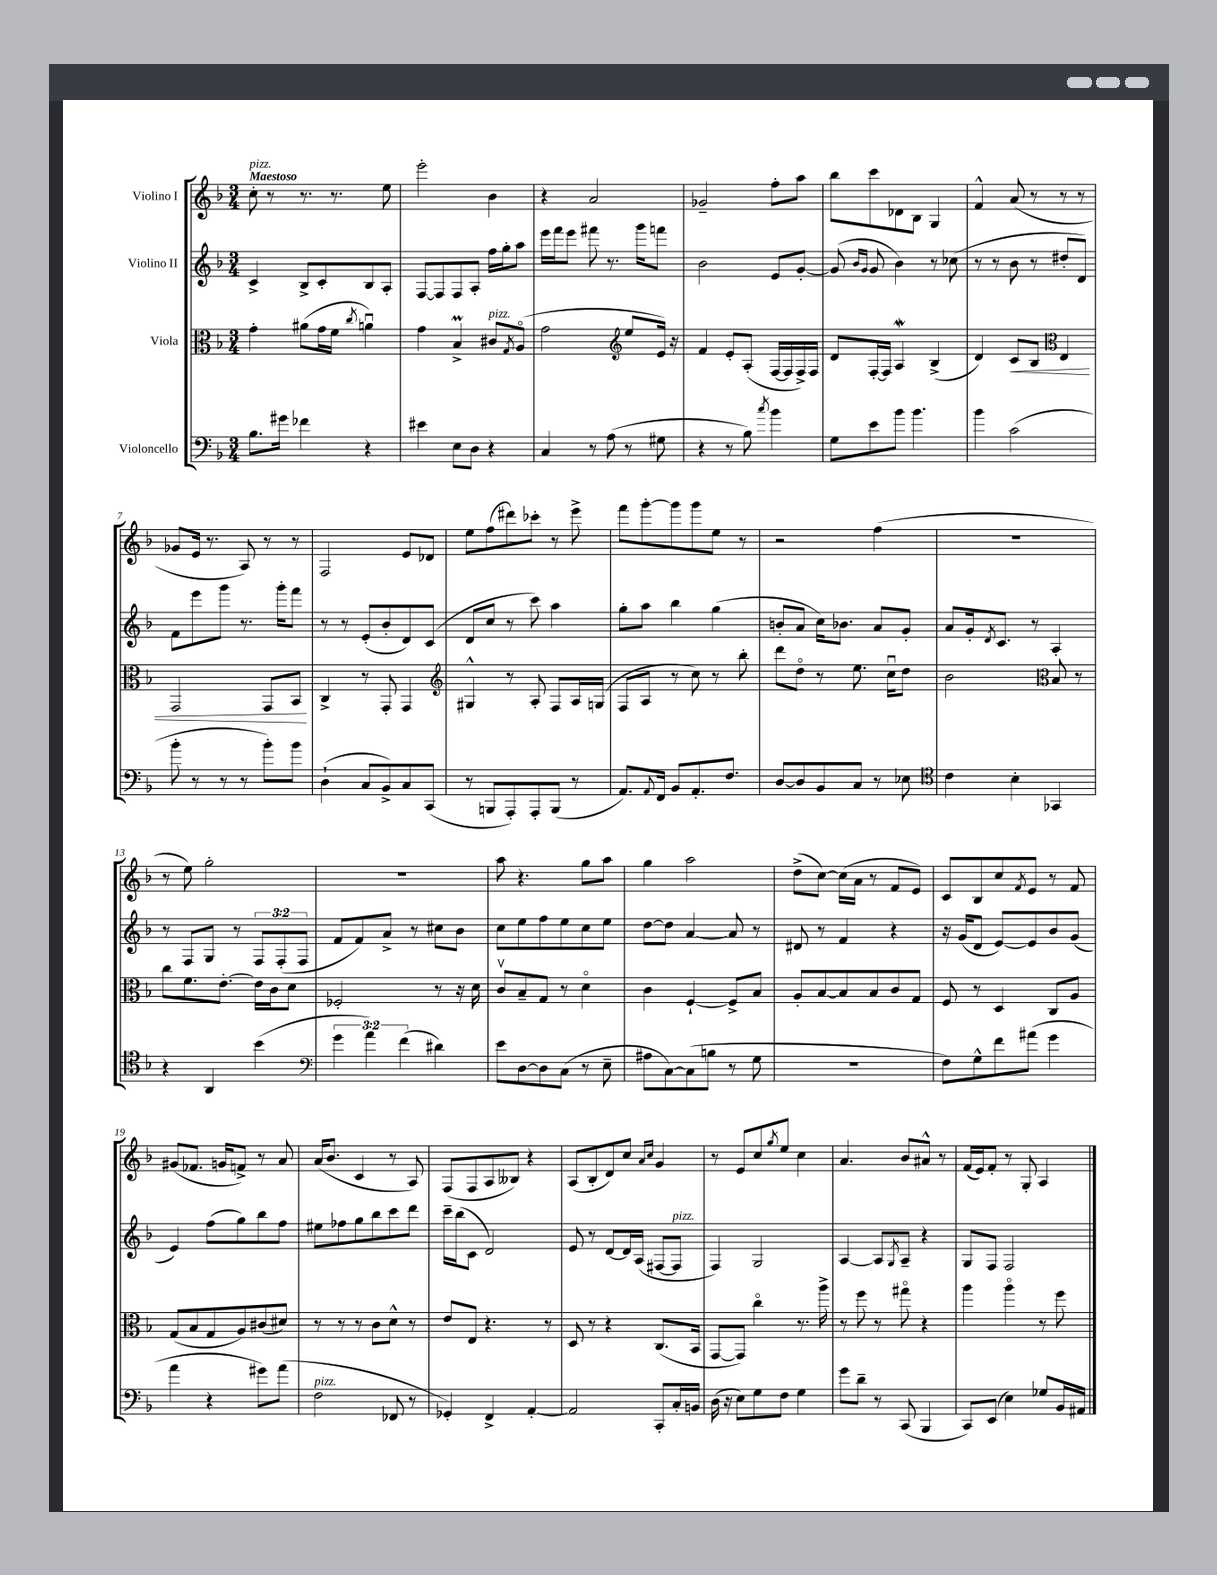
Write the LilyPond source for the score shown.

<<
\new StaffGroup <<
\new Staff = "s0" \with { instrumentName = "Violino I" } {
    \clef treble \key f \major \numericTimeSignature \time 3/4 \tempo "Maestoso"
    c''8-.^\markup { \italic "pizz." } r8 r8. r8. e''8 |
    e'''2-. bes'4 |
    r4 a'2 |
    ges'2-- f''8-. a''8 |
    bes''8 c'''8 des'8 bes8 g4 |
    f'4-^ a'8( r8 r8 r8 |
    ges'8 e'16 r8. a8) r8 r8 |
    f2 e'8 des'8 |
    e''8 f''8( dis'''8) ces'''8-. r8 e'''8-> |
    f'''8 g'''8~-. g'''8 g'''8 e''8 r8 |
    r2 f''4( |
    R2. |
    r8 e''8) g''2-. |
    R2. |
    a''8 r4. g''8 a''8 |
    g''4 a''2 |
    d''8->( c''8~) c''16( a'16 r8 f'8 e'8) |
    c'8 bes8 c''8 \acciaccatura { f'8 } e'8 r8 f'8 |
    gis'8( fes'8. g'16 f'8->) r8 a'8 |
    a'16( bes'8. c'4 r8 a8) |
    f8( f8 a8 beses8) r4 |
    a8( bes8-. d'8) c''8 \grace { a'16 c''16 } g'4 |
    r8 e'8 c''8 \acciaccatura { g''8 } e''8 c''4 |
    a'4. bes'8 ais'8-^ r8 |
    f'16( e'16) f'8-. r8 g8-. a4 \bar "|." |
}
\new Staff = "s1" \with { instrumentName = "Violino II" } {
    \clef treble \key f \major \numericTimeSignature \time 3/4 \override Staff.TupletNumber.text = #tuplet-number::calc-fraction-text
    c'4-> bes8-> c'8-. bes8 a8-. |
    f8~ f8 f8 a8-. f''16 g''16-. a''8 |
    e'''16 f'''16 e'''8 fis'''8 r8. g'''16 f'''8 |
    bes'2 e'8 g'8~-. |
    g'8( \grace { bes'16 g'16 } g'8 bes'4) r8 ces''8( |
    r8 r8 bes'8 r8 dis''8-. d'8) |
    f'8 e'''8 g'''8 r8. g'''16-. f'''8 |
    r8 r8 e'8-.( bes'8-. d'8) c'8( |
    d'8 c''8 r8 c'''8) a''4 |
    g''8-. a''8 bes''4 g''4( |
    b'8-. a'8 c''16) bes'8. a'8 g'8-. |
    a'8 g'16-. \acciaccatura { d'8 } c'8. r8 a4-. |
    r8 f8 g8 r8 \tuplet 3/2 { f8 f8-.( f8 } |
    f'8 f'8) a'8-> r8 cis''8 bes'8 |
    c''8 e''8 f''8 e''8 c''8 e''8 |
    d''8~ d''8 a'4~ a'8 r8 |
    dis'8 r8 f'4 r4 |
    r16 g'16( d'8 e'8~) e'8 bes'8 g'8( |
    e'4) f''8( g''8) bes''8 f''8 |
    eis''8 fes''8 g''8 bes''8 c'''8 d'''8 |
    c'''16-- bes''16( c'8 d'2) |
    e'8 r8 d'8~ d'16 a16( fis8~ fis8^\markup { \italic "pizz." } |
    f4) g2 |
    a4~ a8 \acciaccatura { g8 } a8-- r4 |
    g8 f8 f2 \bar "|." |
}
\new Staff = "s2" \with { instrumentName = "Viola" } {
    \clef alto \key f \major \numericTimeSignature \time 3/4
    g'4-. ais'8( g'16 f'16 \acciaccatura { c''8 } a'4\downbow) |
    g'4 bes4->\prall cis'8^\markup { \italic "pizz." } \acciaccatura { g8 } a8\flageolet( |
    g'2 \clef treble e''8 e'16) r16 |
    f'4 e'8-. a8-.( f16~ f16 f16->) f16 |
    d'8 f16~-. f16 a4\mordent bes4->( |
    d'4) c'8\< bes8 \clef alto e4 |
    g,2 g,8 bes,8\! |
    c4-> r8 g,8-. g,4 |
    \clef treble gis4-^ r8 a8-. f8 a16 g16( |
    f8 a8 r8 c''8) r8 bes''8-. |
    d'''8 d''8\flageolet r8 e''8. c''16\downbow d''8 |
    bes'2 \clef alto bes8 r8 |
    c''8 f'8. e'8.~-. e'16 c'16 d'8 |
    fes2-. r8 r16 d'16 |
    c'8\upbow bes8-- g8 r8 d'4\flageolet |
    c'4 f4~-! f8-> bes8 |
    a8-. bes8~ bes8 bes8 c'8 g8 |
    f8 r8 d4 c8 a8 |
    g8( bes8 g8 a8) cis'8( dis'8) |
    r8 r8 r8 c'8 d'8-^ r8 |
    e'8 e8 r4. r8 |
    d8 r8 r4 c8.( bes,16 |
    g,8~ g,8) c''4\flageolet r8. a''16-> |
    r8 f''8 r8 gis''8\flageolet r4 |
    a''4 a''4\flageolet r8 f''8 \bar "|." |
}
\new Staff = "s3" \with { instrumentName = "Violoncello" } {
    \clef bass \key f \major \numericTimeSignature \time 3/4 \override Staff.TupletNumber.text = #tuplet-number::calc-fraction-text
    bes8. gis'16 fes'4 r4 |
    eis'4 e8 d8 r4 |
    c4 r8 a8( r8 gis8 |
    r4 r8 bes8) \acciaccatura { c''8 } bes'4 |
    g8 e'8 bes'8 bes'4. |
    bes'4 c'2( |
    bes'8-. r8 r8 r8 bes'8-.) bes'8 |
    d4-!( c8 bes,8->) c8 c,8( |
    r8 b,,8 a,,8-.) a,,8-. b,,8( r8 |
    a,8.) \appoggiatura { a,8 } f,16 bes,8 a,8.-. f8. |
    d8~ d8 bes,8 c8 r8 ees8 |
    \clef tenor c'4 bes4-. ges,4 |
    r4 a,4 bes'4( |
    \clef bass \tuplet 3/2 { g'4 a'4) f'4( } dis'4) |
    e'8 d8~ d8 c8( r8 e8-- |
    ais8 c8~) c8( b8 r8 g8 |
    R2. |
    f8) g8-^ f'8 ais'8( g'4 |
    a'4 r4 gis'8) a'8( |
    f2^\markup { \italic "pizz." } fes,8 r8 |
    ges,4-.) f,4-> a,4~-. |
    a,2 c,8-. c16-. b,16 |
    d16( r16 e8) g8 f8 g4 |
    g'8 d'8-- r8 c,8( bes,,4 |
    c,8) e,8( e4) ges8 bes,16 ais,16 \bar "|." |
}
>>
>>
